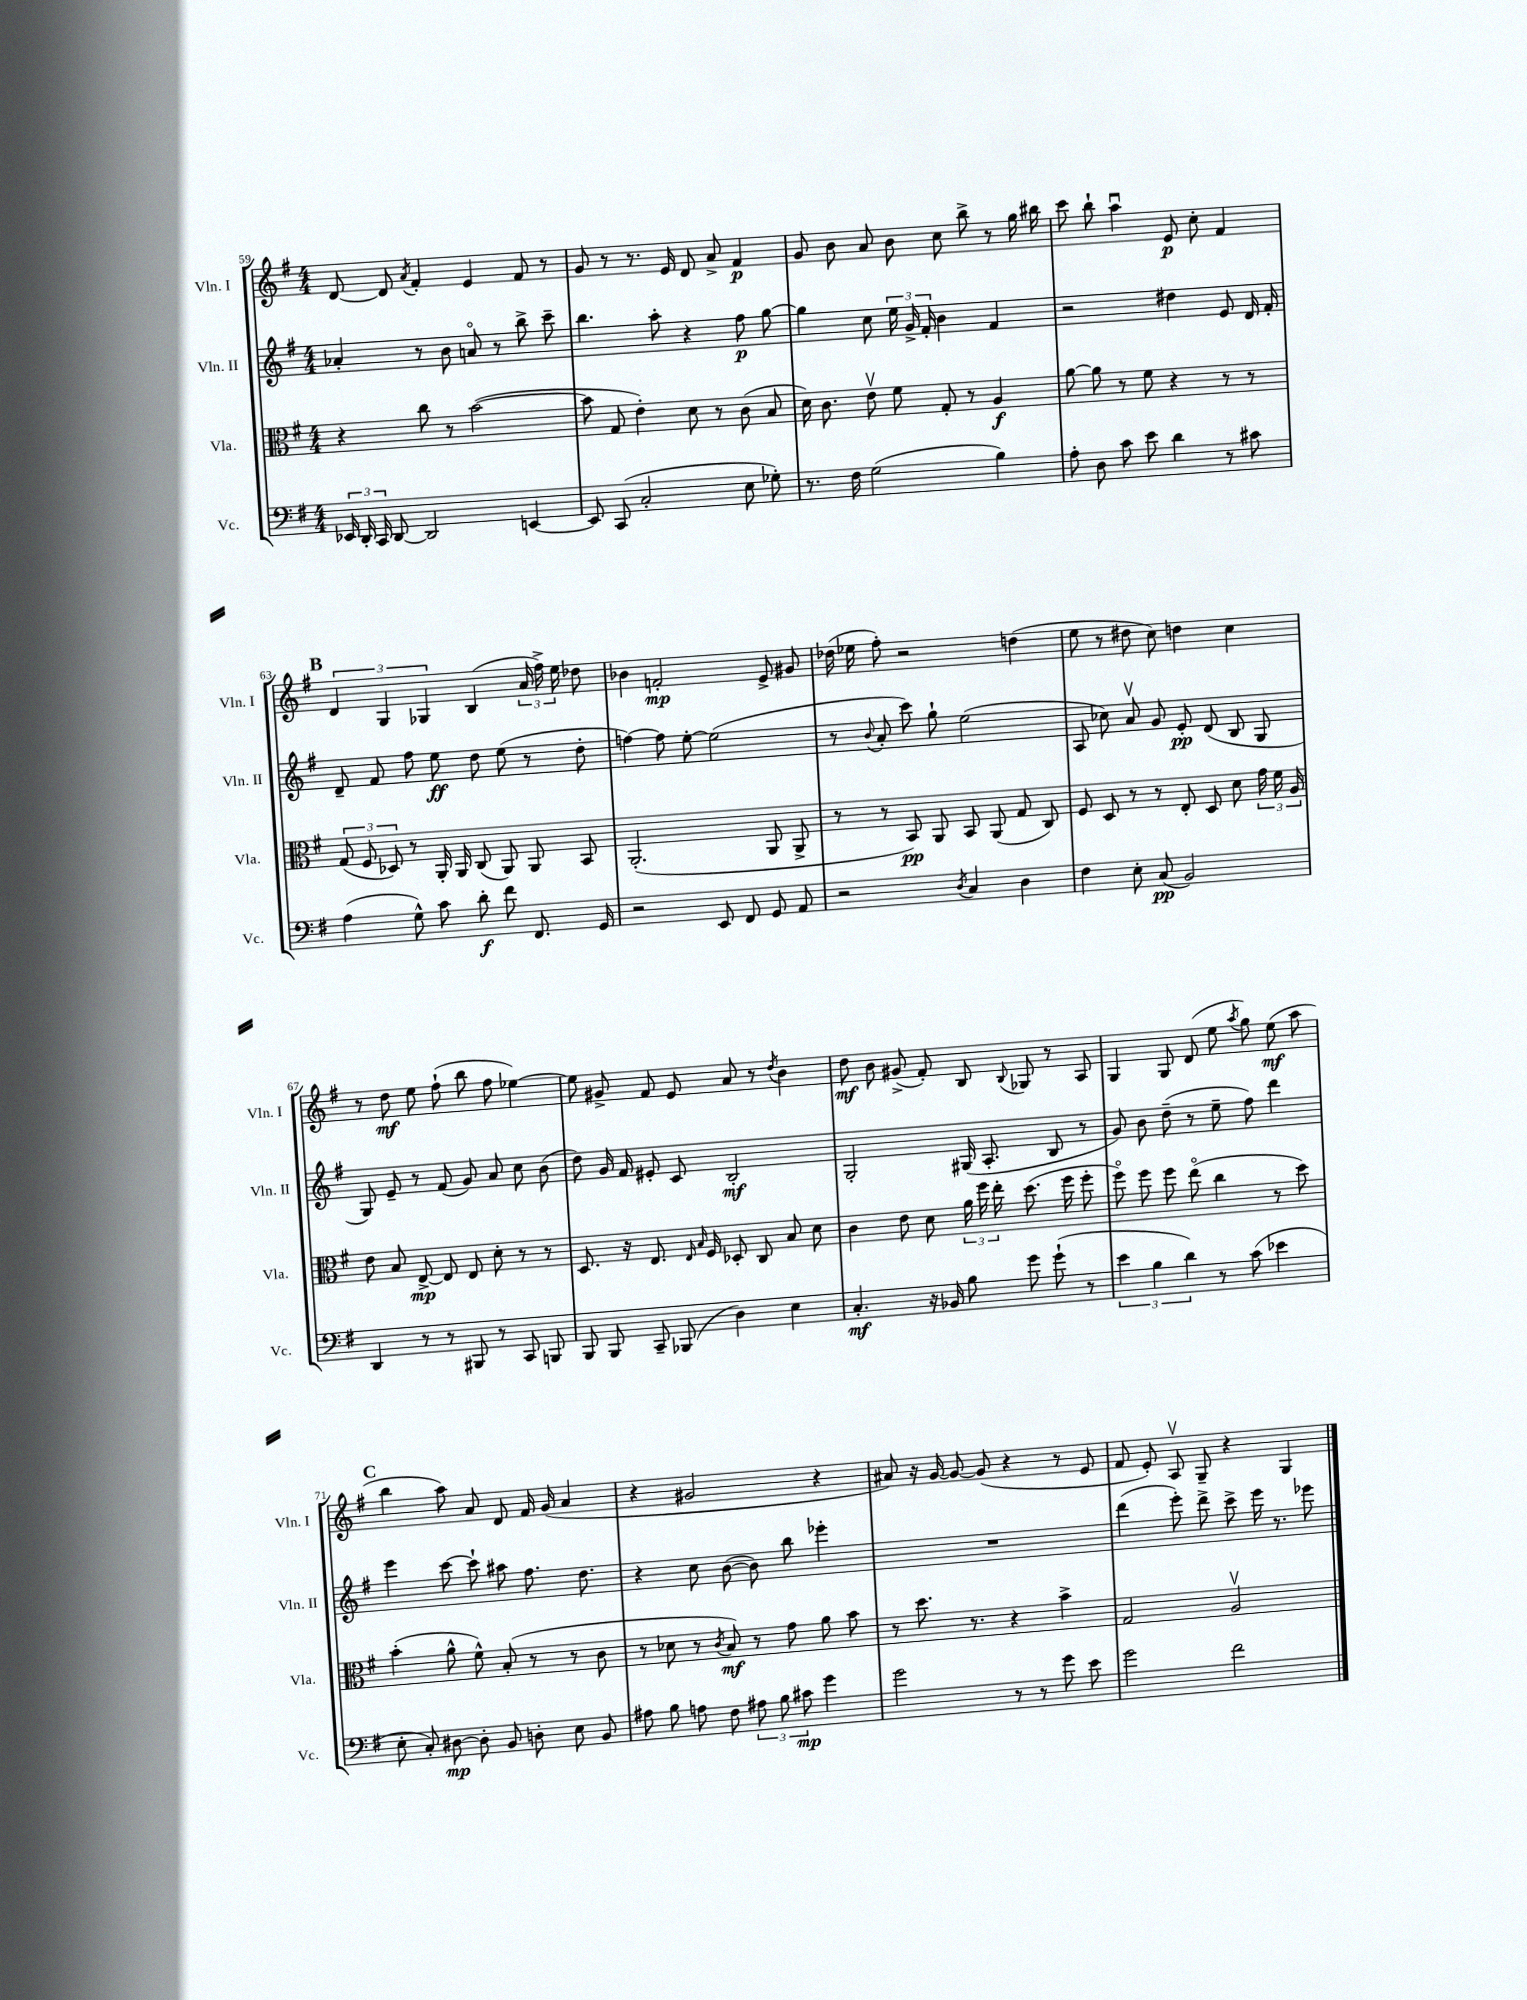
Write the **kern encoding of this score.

**kern	**kern	**kern	**kern
*staff4	*staff3	*staff2	*staff1
*clefF4	*clefC3	*clefG2	*clefG2
*k[f#]	*k[f#]	*k[f#]	*k[f#]
*M4/4	*M4/4	*M4/4	*M4/4
24EE-	4r	4a-'	[8d
24DD'	.	.	.
24CC	.	.	.
[8DD	.	.	8d]
.	.	.	8qa
2DD]	8cc	8r	4f#'
.	8r	8b	.
.	([2b	8ao	4e
.	.	8r	.
[4EE	.	8bb^	8f#
.	.	8ccc~	8r
=	=	=	=
8EE]	8b]	4.bb	8g
(8CC	8G	.	8r
2C'	4e')	.	8.r
.	.	8aa'	.
.	.	.	16e
.	8d	4r	8d
.	8r	.	8a^
8E	(8c	8ff#	4f#
8G-')	8B	[8gg	.
=	=	=	=
8.r	16d)	4gg]	8g
.	8.c	.	.
.	.	.	8b
16F#	.	.	.
(2G	8ev	8cc	8a
.	8f#	24ee	8b
.	.	24g^	.
.	.	24f#'	.
.	8G'	4b	8cc
.	8r	.	8bb^
4B)	4A	4f#	8r
.	.	.	16gg
.	.	.	16bb#
=	=	=	=
8A'	[8a	2r	8ccc
8D	8a]	.	8bb`
8c	8r	.	4aau
8e	8f#	.	.
4d	4r	4dd#	8e
.	.	.	8cc'
8r	8r	8e	4f#
8c#	8r	16d	.
.	.	16f#'	.
=	=	=	=
(4A	(12G	8d~	6d
.	12F#	.	.
.	.	8f#	.
.	12D-)	.	6G
8G^^)	8r	8ff#	.
.	.	.	6G-
8c	16AA'	8ee	.
.	16AA	.	.
8d'	(8C	8dd	(4B
8f#	8AA)	(8ee	.
8.FF#	8AA	8r	24a
.	.	.	24ff#^)
.	.	.	24ee
.	8BB	8dd'	8dd-
16GG	.	.	.
=	=	=	=
2r	(2.AA'	[4ff)	4b-
.	.	8ff]	2f'
.	.	[8ee'	.
8EE	.	(2ee]	.
8FF#	.	.	.
8GG	8AA	.	8e^
8AA	8AA^	.	8g#
=	=	=	=
2r	8r	8r	(16dd-
.	.	.	16ee-
.	.	8qqb	.
.	8r	8a'	8ff#')
.	8BB)	8ccc)	2r
.	8AA	8gg`	.
8qD	.	.	.
4C	8BB	(2ee	.
.	(8AA	.	.
4D	8G	.	(4dd
.	8C)	.	.
=	=	=	=
4F#	8F#	8A	8ee
.	8D	8cc-)	8r
8E'	8r	8av	8dd#
(8C	8r	8g	8cc)
2BB)	8E'	8e'	4dd
.	8D	(8d	.
.	8d	8B	4cc
.	24g	8G	.
.	24f#	.	.
.	24A	.	.
=	=	=	=
4DD	8e	8G)	8r
.	8B	8e~	8dd
8r	[8E^	8r	8ee
8r	8E]	(8f#	(8ff#`
8BBB#	8E	8g)	8bb
8r	8d'	8a	8ff#
8CC	8r	8cc	[4ee-)
8BBB	8r	(8b	.
=	=	=	=
8BBB	8.D	8dd)	8ee-]
8BBB	.	16g	8g#^
.	16r	16f#	.
8CC~	8.E	8e#'	8f#
(8BBB-	.	8c	8e
.	16qqE	.	.
.	16qqB	.	.
.	16F#	.	.
4D)	8D-'	2B'	8a
.	8C	.	8r
.	.	.	8qdd
4E	8B	.	4b
.	8d	.	.
=	=	=	=
4.C'	4c	2G'	8dd
.	.	.	8b
.	8e	.	(8g#^
16r	8d	.	8f#')
16BB-	.	.	.
8B	24a	(16G#	8B
.	24ff#	.	.
.	.	8.A'	.
.	24ee'	.	.
.	.	.	8qqB
8g	(8.dd	.	8G-
(8g`	.	8B	8r
.	16ff#	.	.
8r	8ff#'	8r	8A
=	=	=	=
6e	8ff#o)	8g)	4G
.	8ff#	8b	.
6B	.	.	.
.	8ff#	(8dd~	8G
6d)	.	.	.
.	(8eeo	8r	(8d
8r	4cc	8ee~	8ee
.	.	.	8qaa
(8c	.	8ff#)	8gg)
4e-	8r	4ddd	(8ee
.	8dd)	.	8aa
=	=	=	=
8E'	(4b'	4eee	4bb
8C')	.	.	.
[8D#	8a^^	[8ccc	8aa)
8D#']	8f#^^)	8ccc`]	8a
8BB	(8B'	8aa#	8d
8D'	8r	8.ff#	16f#
.	.	.	(16g
8E	8r	.	4a
.	.	8.dd	.
8BB	8c	.	.
=	=	=	=
8A#	8r	4r	4r
8B	8d-	.	.
8A	8r	8cc	2g#
.	8qc	.	.
8F#	8B)	([8b	.
12A#	8r	8b])	.
12B	.	.	.
.	8g	8bb	.
12c#	.	.	.
4g	8a	4eee-'	4r
.	8b	.	.
=	=	=	=
2g	8r	1r	8a#)
.	8.dd	.	16r
.	.	.	[16g
.	.	.	8g_
.	8.r	.	.
.	.	.	(8g]
8r	4r	.	4r
8r	.	.	.
8g	4b^	.	8r
8e	.	.	8e
=	=	=	=
2g	2G	(4ddd	8f#
.	.	.	8e')
.	.	8eee')	8Av
.	.	8ddd^	8G~
2f#	2Av	8ccc^	4r
.	.	16eee	.
.	.	8.r	.
.	.	.	4G
.	.	8eee-	.
==	==	==	==
*-	*-	*-	*-
